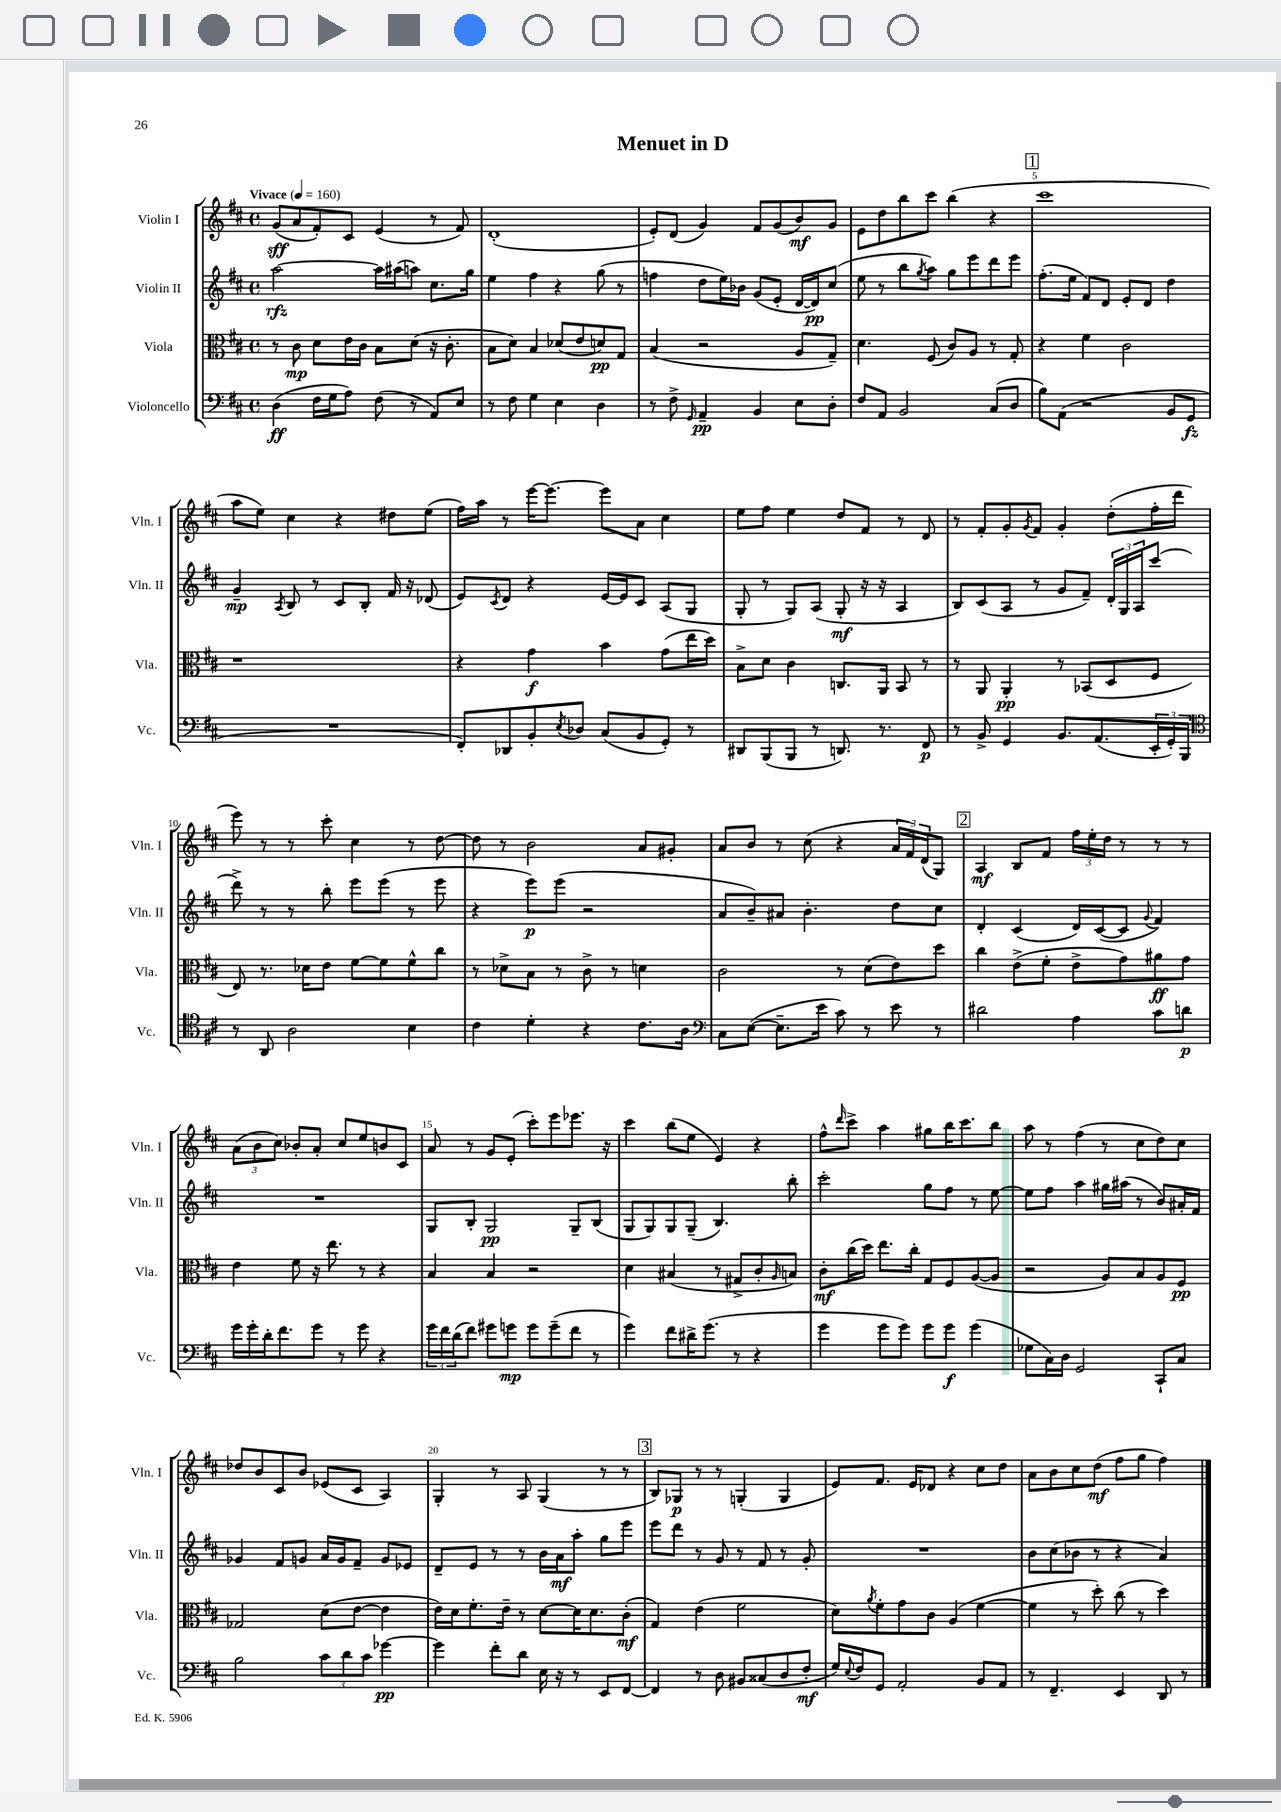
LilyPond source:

\header { title = "Menuet in D" }
<<
\new StaffGroup <<
\new Staff = "s0" \with { instrumentName = "Violin I" shortInstrumentName = "Vln. I" } {
    \clef treble \key d \major \defaultTimeSignature \time 4/4 \tempo "Vivace" 4 = 160
    g'8\sff( a'8 fis'8-.) cis'8 e'4( r8 fis'8) |
    d'1-.( |
    e'8-.) d'8( g'4) fis'8 g'8( b'8\mf) g'8 |
    e'8 d''8 b''8 cis'''8 b''4( r4 |
    \mark \markup { \box "1" } cis'''1 |
    a''8 e''8) cis''4 r4 dis''8 e''8( |
    fis''16) a''16 r8 e'''16~ e'''8.~ e'''8 a'8 cis''4 |
    e''8 fis''8 e''4 d''8 fis'8 r8 d'8 |
    r8 fis'8-. g'8-. \acciaccatura { g'8 } fis'8 g'4-. d''8-.( fis''16-. d'''16 |
    e'''8) r8 r8 cis'''8-. cis''4 r8 d''8~ |
    d''8 r8 b'2 a'8 gis'8-. |
    a'8 b'8 r8 cis''8( r4 \tuplet 3/2 { a'16 fis'16) d'16( } g8) |
    \mark \markup { \box "2" } a4\mf b8 fis'8 \tuplet 3/2 { fis''16 e''16-. d''16 } r8 r8 r8 |
    \tuplet 3/2 { a'8( b'8 cis''8) } bes'8-. a'8-. cis''8 e''8 b'8 cis'8 |
    a'8 r8 g'8 e'8-.( cis'''8-.) e'''8 ees'''8. r16 |
    cis'''4 b''8( e''8 e'4) r4 |
    fis''8-^ \grace { d'''16 } cis'''8-> a''4 gis''8 b''16 cis'''8. b''8 |
    a''8 r8 fis''4( r8 cis''8 d''8) cis''8 |
    des''8 b'8 cis'8 b'8 ees'8( cis'8 a4) |
    g4-. r8 a8 g4( r8 r8 |
    \mark \markup { \box "3" } b8) ges8\p r8 r8 g4-.( g4 |
    e'8) fis'8. e'16 des'8 r4 cis''8 d''8 |
    a'8 b'8 cis''8 d''8\mf( fis''8 g''8 fis''4) \bar "|." |
}
\new Staff = "s1" \with { instrumentName = "Violin II" shortInstrumentName = "Vln. II" } {
    \clef treble \key d \major \defaultTimeSignature \time 4/4
    a''2~\rfz a''16 ais''16( a''8) cis''8. g''16 |
    e''4 fis''4 r4 g''8( r8 |
    f''4 d''8 e''16) bes'16 g'8( e'8-. d'16~ d'16\pp) cis''8( |
    e''8 r8 b''8 \acciaccatura { g''8 } a''8) g''8 e'''8 d'''8 e'''8 |
    \mark \markup { \box "1" } fis''8.-.( e''16 fis'8) d'8 e'8-. d'8 d''4 |
    g'4--\mp \acciaccatura { a8 } b8 r8 cis'8 b8-. fis'16 r16 des'8( |
    e'8) \acciaccatura { cis'8 } d'8 r4 e'16~ e'16 cis'8 a8( g8 |
    g8-. r8 g8) a8( g8-.\mf r16 r16 a4 |
    b8) cis'8( a8 r8 g'8 fis'8--) \tuplet 3/2 { d'16-. g16 a16 } cis'''8( |
    d'''8->) r8 r8 b''8-. e'''8 e'''8( r8 e'''8 |
    r4 e'''8\p) e'''8( r2 |
    a'8 b'8--) ais'8 b'4.-. d''8 cis''8 |
    \mark \markup { \box "2" } d'4-. cis'4( d'16) cis'16~( cis'8 \appoggiatura { g'8 } fis'4) |
    R1 |
    g8 b8-. g2\pp g8-- b8( |
    g8 g8) g8 g8--( b4.) b''8-. |
    cis'''2-. g''8 fis''8 r8 e''8~ |
    e''8 fis''8 a''4 gis''16 ais''16( r8 b'8) ais'16-. fis'16 |
    ges'4 fis'8 g'8 a'16 g'16 fis'8-- g'8 ees'8 |
    d'8-- e'8 r8 r8 b'16 a'16\mf a''8-. g''8 e'''8 |
    \mark \markup { \box "3" } e'''8 d'''8 r8 g'8 r8 fis'8 r8 g'8-. |
    R1 |
    b'8 cis''8( bes'8 r8 r4 a'4) \bar "|." |
}
\new Staff = "s2" \with { instrumentName = "Viola" shortInstrumentName = "Vla." } {
    \clef alto \key d \major \defaultTimeSignature \time 4/4
    r8 cis'8\mp d'8 e'16 cis'16 b8 d'8( r16 cis'8.-. |
    b8 d'8) b4 des'8( e'8 d'8\pp) g8 |
    b4( r2 a8 g8--) |
    d'4. fis8( cis'8) a8 r8 g8-. |
    \mark \markup { \box "1" } r4 fis'4 cis'2 |
    r1 |
    r4 g'4\f b'4 g'8( e''16 d''16) |
    b8-> d'8 cis'4 c8. a,16 b,8 r8 |
    r8 a,8 a,4-.\pp r8 bes,8( d8 fis8 |
    e8) r8. des'16 e'8 fis'8~ fis'8 fis'8-^ cis''8 |
    r8 des'8-> b8 r8 cis'8-> r8 d'4 |
    cis'2 r8 d'8( e'8) d''8 |
    \mark \markup { \box "2" } cis''4 e'8->( fis'8-. e'8-> g'8) ais'8\ff g'8 |
    e'4 fis'8 r16 e''8. r8 r4 |
    b4 b4 r2 |
    d'4 bis4( r8 gis8-> cis'8-. \grace { a16 } b8) |
    cis'8-.\mf cis''16( d''16) e''8. cis''16-. g8 fis8 a8~( a8 |
    r2 a8) b8 a8 fis8\pp |
    ges2 d'8( e'8~ e'4 |
    e'16) d'16 fis'8.-. e'16-- r8 d'8~ d'16 d'8. cis'8-.\mf( |
    \mark \markup { \box "3" } g4) e'4( fis'2 |
    d'8) \acciaccatura { a'8 } fis'8-. g'8 cis'8 a4( fis'4~ |
    fis'4 r8 d''8-.) cis''8( r8 d''4) \bar "|." |
}
\new Staff = "s3" \with { instrumentName = "Violoncello" shortInstrumentName = "Vc." } {
    \clef bass \key d \major \defaultTimeSignature \time 4/4
    d4\ff( fis16 g16 a8) fis8( r8 a,8) e8 |
    r8 fis8 g4 e4 d4 |
    r8 fis8-> \grace { g,16 } a,4--\pp b,4 e8 d8-. |
    fis8 a,8 b,2 cis8( d8 |
    \mark \markup { \box "1" } b8) a,8( r2 b,8 g,8\fz |
    R1 |
    fis,8-.) des,8 b,8-. \acciaccatura { e8 } des8 cis8( b,8 g,8-.) r8 |
    dis,8 b,,8( b,,8 r8 d,8.) r8. fis,8\p |
    r8 b,8-> g,4 b,8. a,8.( \tuplet 3/2 { e,16-. g,16-.) b,,16 } |
    \clef tenor r8 a,8 a2 b4 |
    cis'4 d'4-. r4 cis'8. a16 |
    \clef bass cis8 e8~( e8.-- e'16 cis'8) r8 e'8 r8 |
    \mark \markup { \box "2" } dis'2 a4 cis'8 d'8\p |
    g'16 g'16-. d'16-. fis'8. g'8 r8 g'8 r4 |
    \tuplet 3/2 { g'16 fis'16 d'16( } fis'8) gis'8 g'8\mp g'8 g'8--( fis'8 r8 |
    g'4) fis'8 dis'16-> g'8.( r8 r4 |
    g'4 g'8 g'8) g'8 g'8\f g'4( |
    ges8 cis16) d16 g,2 cis,8-! cis8 |
    b2 \tuplet 3/2 { cis'8 d'8 cis'8 } ges'4~\pp |
    ges'4 fis'8-. d'8 e16 r16 r8 e,8 fis,8~ |
    \mark \markup { \box "3" } fis,4 r8 d8 bis,8 cisis8( d8 fis8-.\mf |
    g16) \appoggiatura { e8 } fis16 g,8 a,2-. b,8 a,8 |
    r8 fis,4.-- e,4 d,8 r8 \bar "|." |
}
>>
>>
\layout { \context { \Score \override BarNumber.break-visibility = ##(#f #t #t) barNumberVisibility = #(every-nth-bar-number-visible 5) } }
